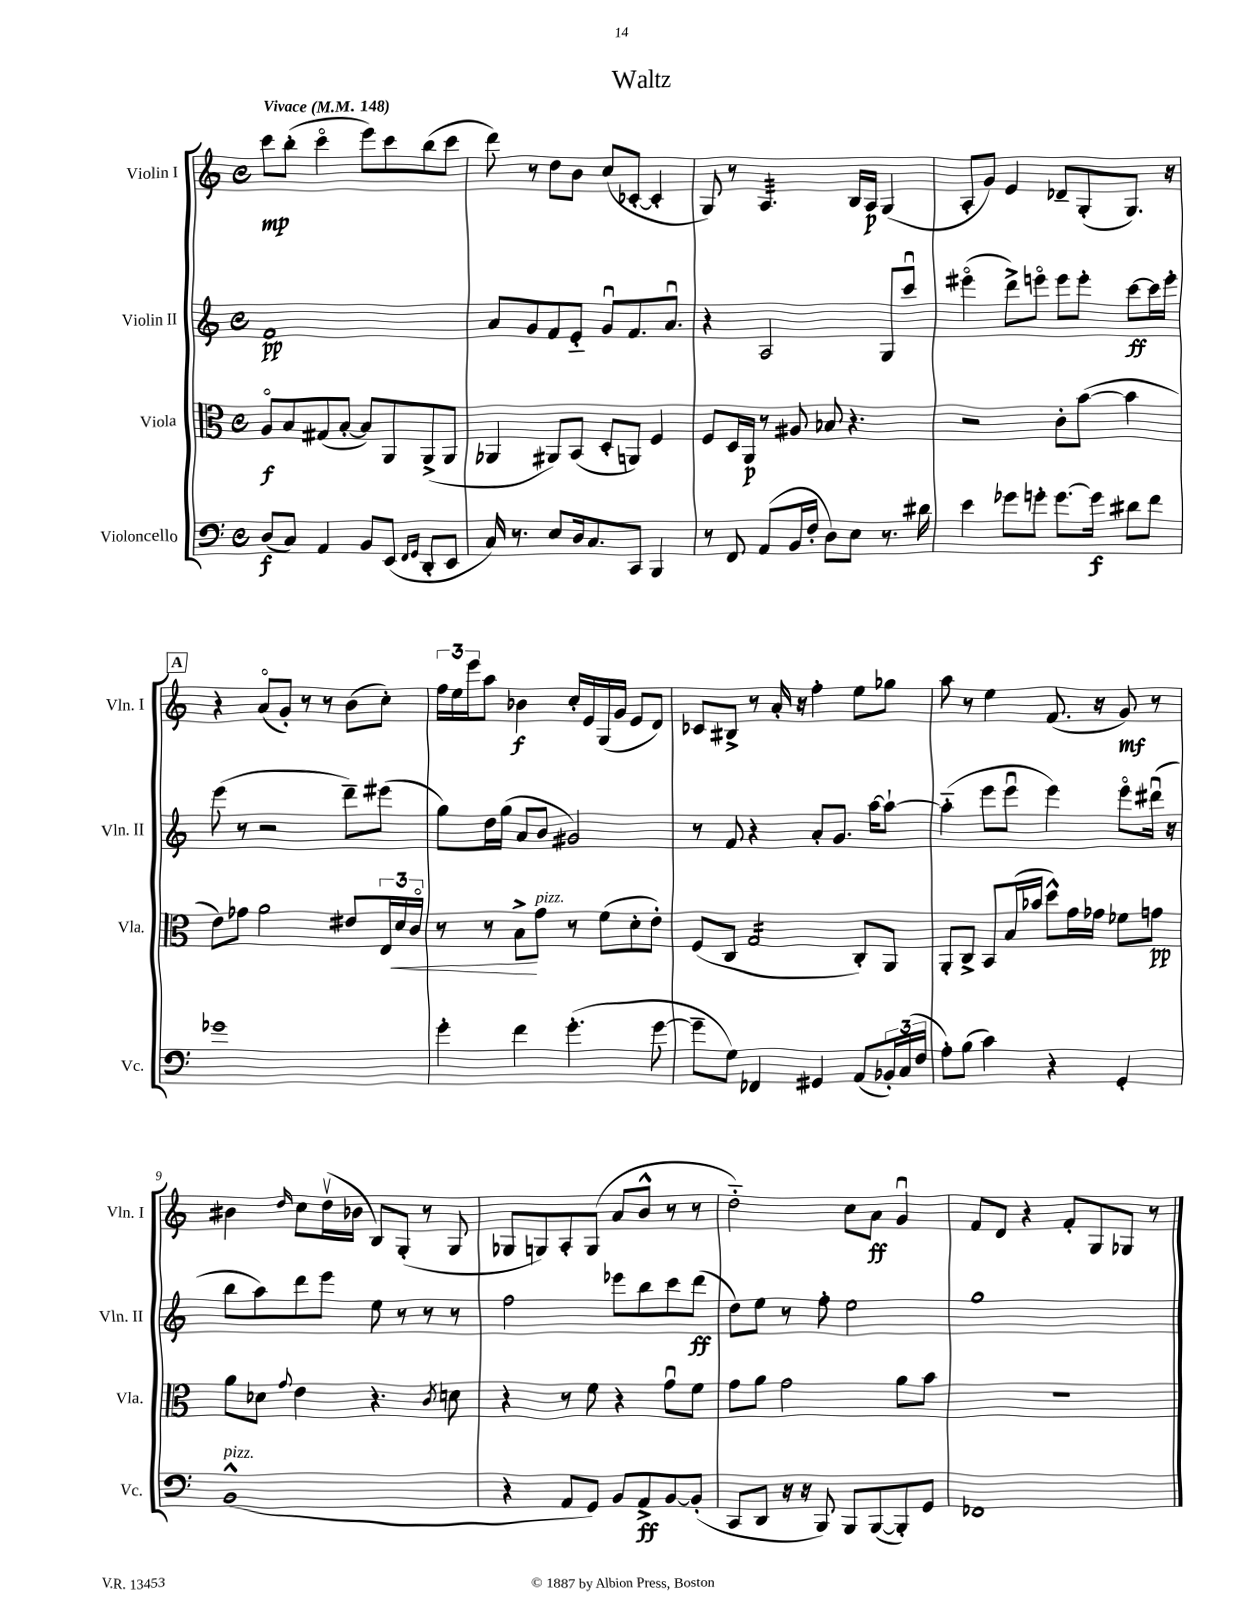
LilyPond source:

\header { title = "Waltz" }
<<
\new StaffGroup <<
\new Staff = "s0" \with { instrumentName = "Violin I" shortInstrumentName = "Vln. I" } {
    \clef treble \key c \major \defaultTimeSignature \time 4/4 \tempo "Vivace" 4 = 148
    c'''8\mp b''8-.( c'''4\flageolet e'''8) c'''8 b''8( c'''8 |
    d'''8) r8 d''8 b'8 c''8( ces'8~-. ces'4-. |
    g8) r8 a4.:32 b16 a16\p g4( |
    a8-. g'8) e'4 des'8-- g8-.( g8.) r16 |
    \mark \markup { \box "A" } r4 a'8\flageolet( g'8-.) r8 r8 b'8( c''8-.) |
    \tuplet 3/2 { f''16 e''16 e'''16 } a''8 bes'4\f c''16-. e'16 g16( g'16 e'8 d'8) |
    ces'8 bis8-> r8 a'16-. r16 f''4-. e''8 ges''8 |
    a''8 r8 e''4 f'8.( r16 g'8\mf) r8 |
    bis'4 \grace { d''16 } c''8 d''16\upbow( bes'16 b8) g8-.( r8 g8 |
    ges8 g8) a8-. g8( a'8 b'8-^ r8 r8 |
    d''2-_) c''8 a'8\ff g'4\downbow |
    f'8 d'8 r4 f'8-. g8 ges8 r8 \bar "|." |
}
\new Staff = "s1" \with { instrumentName = "Violin II" shortInstrumentName = "Vln. II" } {
    \clef treble \key c \major \defaultTimeSignature \time 4/4
    f'1\pp |
    a'8 g'8 f'8 e'8-_ g'8\downbow f'8. a'8.\downbow |
    r4 a2 g8 c'''8\downbow |
    eis'''4\flageolet( d'''8->) e'''8\flageolet e'''8 e'''8-. c'''8~\ff c'''16 e'''16-. |
    \mark \markup { \box "A" } e'''8( r8 r2 d'''8--) eis'''8( |
    g''8) d''16 g''16( a'8 b'8 gis'2) |
    r8 f'8 r4 a'8-. g'8. a''16~ a''8~-! |
    a''4-_( e'''8 e'''8\downbow e'''4) e'''8\flageolet dis'''16\downbow( r16 |
    b''8 a''8) d'''8 e'''8 e''8 r8 r8 r8 |
    f''2 ees'''8 b''8 c'''8 d'''8\ff( |
    d''8) e''8 r8 f''8-. e''2 |
    g''1 \bar "|." |
}
\new Staff = "s2" \with { instrumentName = "Viola" shortInstrumentName = "Vla." } {
    \clef alto \key c \major \defaultTimeSignature \time 4/4
    a8\flageolet\f b8 gis8( b8~-. b8) a,8 a,8->( a,8 |
    aes,4 ais,8) b,8( d8-. a,8) f4 |
    f8 d16 a,16\p r8 ais8 bes8 r4. |
    r2 c'8-. b'8~( b'4 |
    \mark \markup { \box "A" } e'8) ges'8 a'2 eis'8 \tuplet 3/2 { e16 d'16\< c'16\flageolet } |
    r8 r8 b8->\! g'8^\markup { \italic "pizz." } r8 f'8( d'8-. e'8-.) |
    f8( c8 g2:16 c8-.) a,8 |
    a,8-. c8-> b,8 b16( bes'16 d''8-^) g'16 ges'16 fes'8 g'8\pp |
    a'8 des'8 \appoggiatura { g'8 } e'4 r4. \acciaccatura { c'8 } d'8 |
    r4 r8 f'8 r4 g'8\downbow f'8 |
    g'8 a'8 g'2 a'8 b'8 |
    R1 \bar "|." |
}
\new Staff = "s3" \with { instrumentName = "Violoncello" shortInstrumentName = "Vc." } {
    \clef bass \key c \major \defaultTimeSignature \time 4/4
    d8\f( c8) a,4 b,8 e,8( \grace { f,16 g,16 } d,8-. e,8 |
    c16) r8. e8 d16 c8. c,8 b,,4 |
    r8 f,8 a,8( b,16 f16-. d8) e8 r8. dis'16 |
    e'4 ges'8 g'8-. g'8.~ g'16\f dis'8 f'8 |
    \mark \markup { \box "A" } ges'1 |
    g'4-. f'4 g'4.-.( g'8~ |
    g'8-- g8) fes,4 gis,4 a,8( \tuplet 3/2 { bes,16-.) c16( f16 } |
    a8-.) b8( c'4) r4 g,4-. |
    b,1-^^\markup { \italic "pizz." }( |
    r4 a,8 g,8) b,8 a,8->\ff b,8~ b,8-.( |
    c,8 d,8 r16 r16 b,,8) b,,8 b,,8~( b,,8-.) g,8 |
    fes,1 \bar "|." |
}
>>
>>
